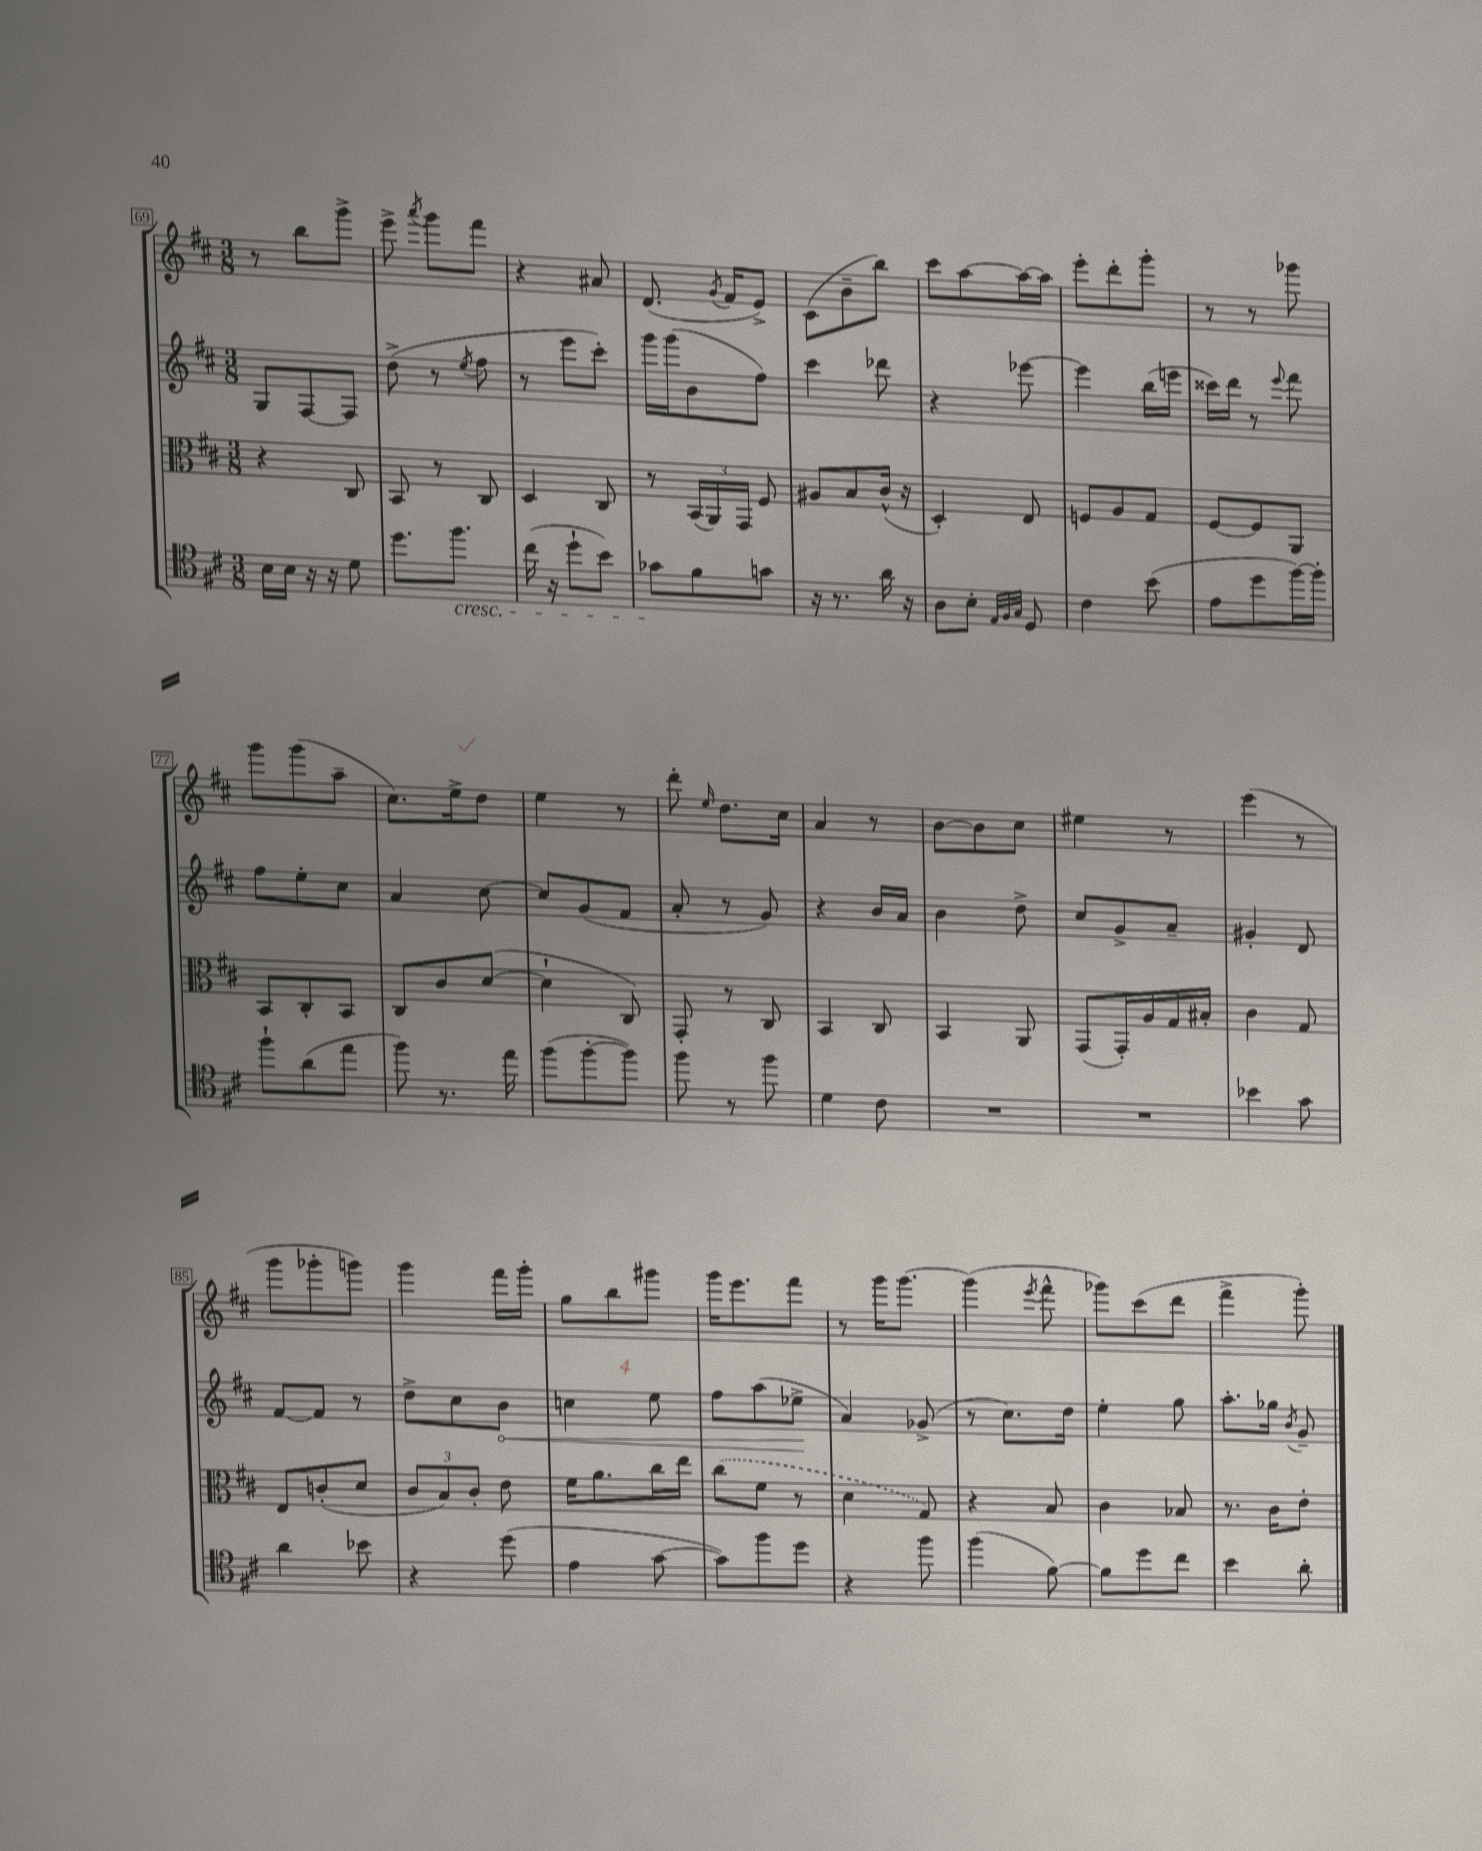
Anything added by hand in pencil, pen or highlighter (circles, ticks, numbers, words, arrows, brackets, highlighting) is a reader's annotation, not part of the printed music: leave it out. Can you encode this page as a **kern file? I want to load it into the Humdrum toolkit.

**kern	**kern	**kern	**dynam	**kern
*part4	*part3	*part2	*part2	*part1
*staff4	*staff3	*staff2	*staff2	*staff1
*clefC4	*clefC3	*clefG2	*	*clefG2
*k[f#c#]	*k[f#c#]	*k[f#c#]	*	*k[f#c#]
*M3/8	*M3/8	*M3/8	*	*M3/8
=69	=69	=69	=69	=69
16B\LL	4r	8G/L	.	8r
16B\JJ	.	.	.	.
16r	.	[8F#/	.	8bb\L
16r	.	.	.	.
8d\	8C#/	8F#/J]	.	8ggg^\J
=70	=70	=70	=70	=70
8.dd\L	8BB/	(8dd^\	.	8eee^\
.	.	.	.	8qaaa/
.	8r	8r	.	8ggg\L
!LO:TX:b:i:t=cresc.	!	!	!	!
8.ff#\J	.	.	.	.
.	.	8qee/	.	.
.	8C#/	8ff#\	.	8fff#\J
=71	=71	=71	=71	=71
(16cc#\	4D/	8r	.	4r
16r	.	.	.	.
8dd`\L	.	8eee\L	.	.
8b\J)	8C#/	8ccc#'\J)	.	8a#X/
=72	=72	=72	=72	=72
8g-X\L	8r	16ggg\LL	.	(8.d/
.	.	(16ggg\J	.	.
8f#\	(24BB/LL	8b\	.	.
.	24AA/)	.	.	.
.	.	.	.	8qg/
.	.	.	.	16f#/KL
.	24GG/JJ	.	.	.
8gn\J	8F#/	8ff#\J)	.	8e^/J)
=73	=73	=73	=73	=73
16r	8A#X/L	4ccc#\	.	(8c#\L
8.r	.	.	.	.
.	8B/	.	.	8b~\
16a\	(16c#^^/Jk	8ddd-X\	.	8bb\J)
16r	16r	.	.	.
=74	=74	=74	=74	=74
8A\L	4D'/)	4r	.	8ccc#\L
8B'\J	.	.	.	[8aa\
32qqE/LLL	.	.	.	.
32qqF#/	.	.	.	.
32qqG/JJJ	.	.	.	.
8D/	8E/	[8eee-X\	.	16aa\L_
.	.	.	.	16aa\JJ]
=75	=75	=75	=75	=75
4c#\	8Fn/L	4eee-\]	.	8eee'\L
.	8A/	.	.	8ddd'\
(8b\	8G/J	(16bb\LL	.	8ggg'\J
.	.	16eeen\JJ	.	.
=76	=76	=76	=76	=76
8e\L	[8F#/L	16ccc##X\LL)	.	8r
.	.	16ddd\JJ	.	.
8dd\	8F#/]	8r	.	8r
.	.	8qqeee/	.	.
[16ff#\L)	8AA/J	8fff#\	.	8ggg-X\
16ff#'\JJ]	.	.	.	.
!!LO:LB:g=z
=77	=77	=77	=77	=77
8ff#`\L	8BB/L	8ff#\L	.	8ggg\L
(8a\	8C#'/	8ee'\	.	(8ggg\
8ee\J	8BB/J	8cc#\J	.	8aa~\J
=78	=78	=78	=78	=78
8ff#\)	8C#/L	4a/	.	8.cc#\L)
8.r	8c#/	.	.	.
.	.	.	.	16ee^\k
.	([8d/J	[8cc#\	.	8dd\J
16ee\	.	.	.	.
=79	=79	=79	=79	=79
(8ff#\L	4d`\]	8cc#/L]	.	4ee\
[8ff#'\	.	(8g/	.	.
8ff#\J])	8C#/)	8f#/J	.	8r
=80	=80	=80	=80	=80
8ff#\	8GG'/	8a'/	.	8ddd'\
.	.	.	.	16qqee/
8r	8r	8r	.	8.dd\L
8ff#\	8C#/	8g/)	.	.
.	.	.	.	16cc#\Jk
=81	=81	=81	=81	=81
4d\	4BB/	4r	.	4a/
8c#\	8C#/	16b/LL	.	8r
.	.	16a/JJ	.	.
=82	=82	=82	=82	=82
4.r	4BB/	4b\	.	[8b\L
.	.	.	.	8b\]
.	8AA/	8dd^\	.	8cc#\J
=83	=83	=83	=83	=83
4.r	(8GG/L	8cc#/L	.	4ee#X\
.	16GG'/L)	8g^/	.	.
.	16A/	.	.	.
.	16G/	8a~/J	.	8r
.	16B#X'/JJ	.	.	.
=84	=84	=84	=84	=84
4b-X\	4c#\	4g#X'/	.	(4eee\
8g\	8G/	8d/	.	8r
!!LO:LB:g=z
=85	=85	=85	=85	=85
4a\	8E/L	[8f#/L	.	8ggg\L
.	(8cn'/	8f#/J]	.	8ggg-X'\
8b-X\	8d/J	8r	.	8gggn\J)
=86	=86	=86	=86	=86
4r	12c#/L	8dd^\L	.	4ggg\
.	12B/)	.	.	.
.	.	8cc#\	.	.
.	12c#'/J	.	.	.
!	!	!	!LO:HP:b	!
(8dd\	8e\	8b\J	<	16fff#\LL
.	.	.	.	16ggg'\JJ
=87	=87	=87	=87	=87
4e\	16f#\KL	4ccn\	.	8gg\L
.	8.a\	.	.	.
.	.	.	.	8bb\
[8g\	16cc#\L	8ee\	.	8ggg#X\J
.	16ee\JJ	.	.	.
=88	=88	=88	=88	=88
8g\L])	(8cc#\L	8ff#\L	.	16ggg\KL
.	.	.	.	8.eee\
8ff#\	8f#\J	(8aa\	.	.
8dd\J	8r	8ee-X^\J	.	8fff#\J
.	.	.	[	.
=89	=89	=89	=89	=89
4r	4d\	4a/)	.	8r
.	.	.	.	16ggg\KL
.	.	.	.	[8.ggg\J
8ff#\	8G/)	(8g-X^/	.	.
=90	=90	=90	=90	=90
(4ff#\	4r	8r	.	(4ggg\]
.	.	8.cc#\L)	.	.
.	.	.	.	8qeee/
[8f#\)	8B/	.	.	8fff#^^\
.	.	16dd\Jk	.	.
=91	=91	=91	=91	=91
8f#\L]	4c#\	4ee'\	.	8ggg-X\L)
8dd\	.	.	.	(8ccc#\
8cc#\J	8B-X/	8gg\	.	8ddd\J
=92	=92	=92	=92	=92
4b\	8.r	8.aa'\L	.	4fff#^\
.	16c#\KL	16gg-X\Jk	.	.
.	.	8qb/	.	.
8a'\	8e'\J	8g~/	.	8ggg'\)
==	==	==	==	==
*-	*-	*-	*-	*-
